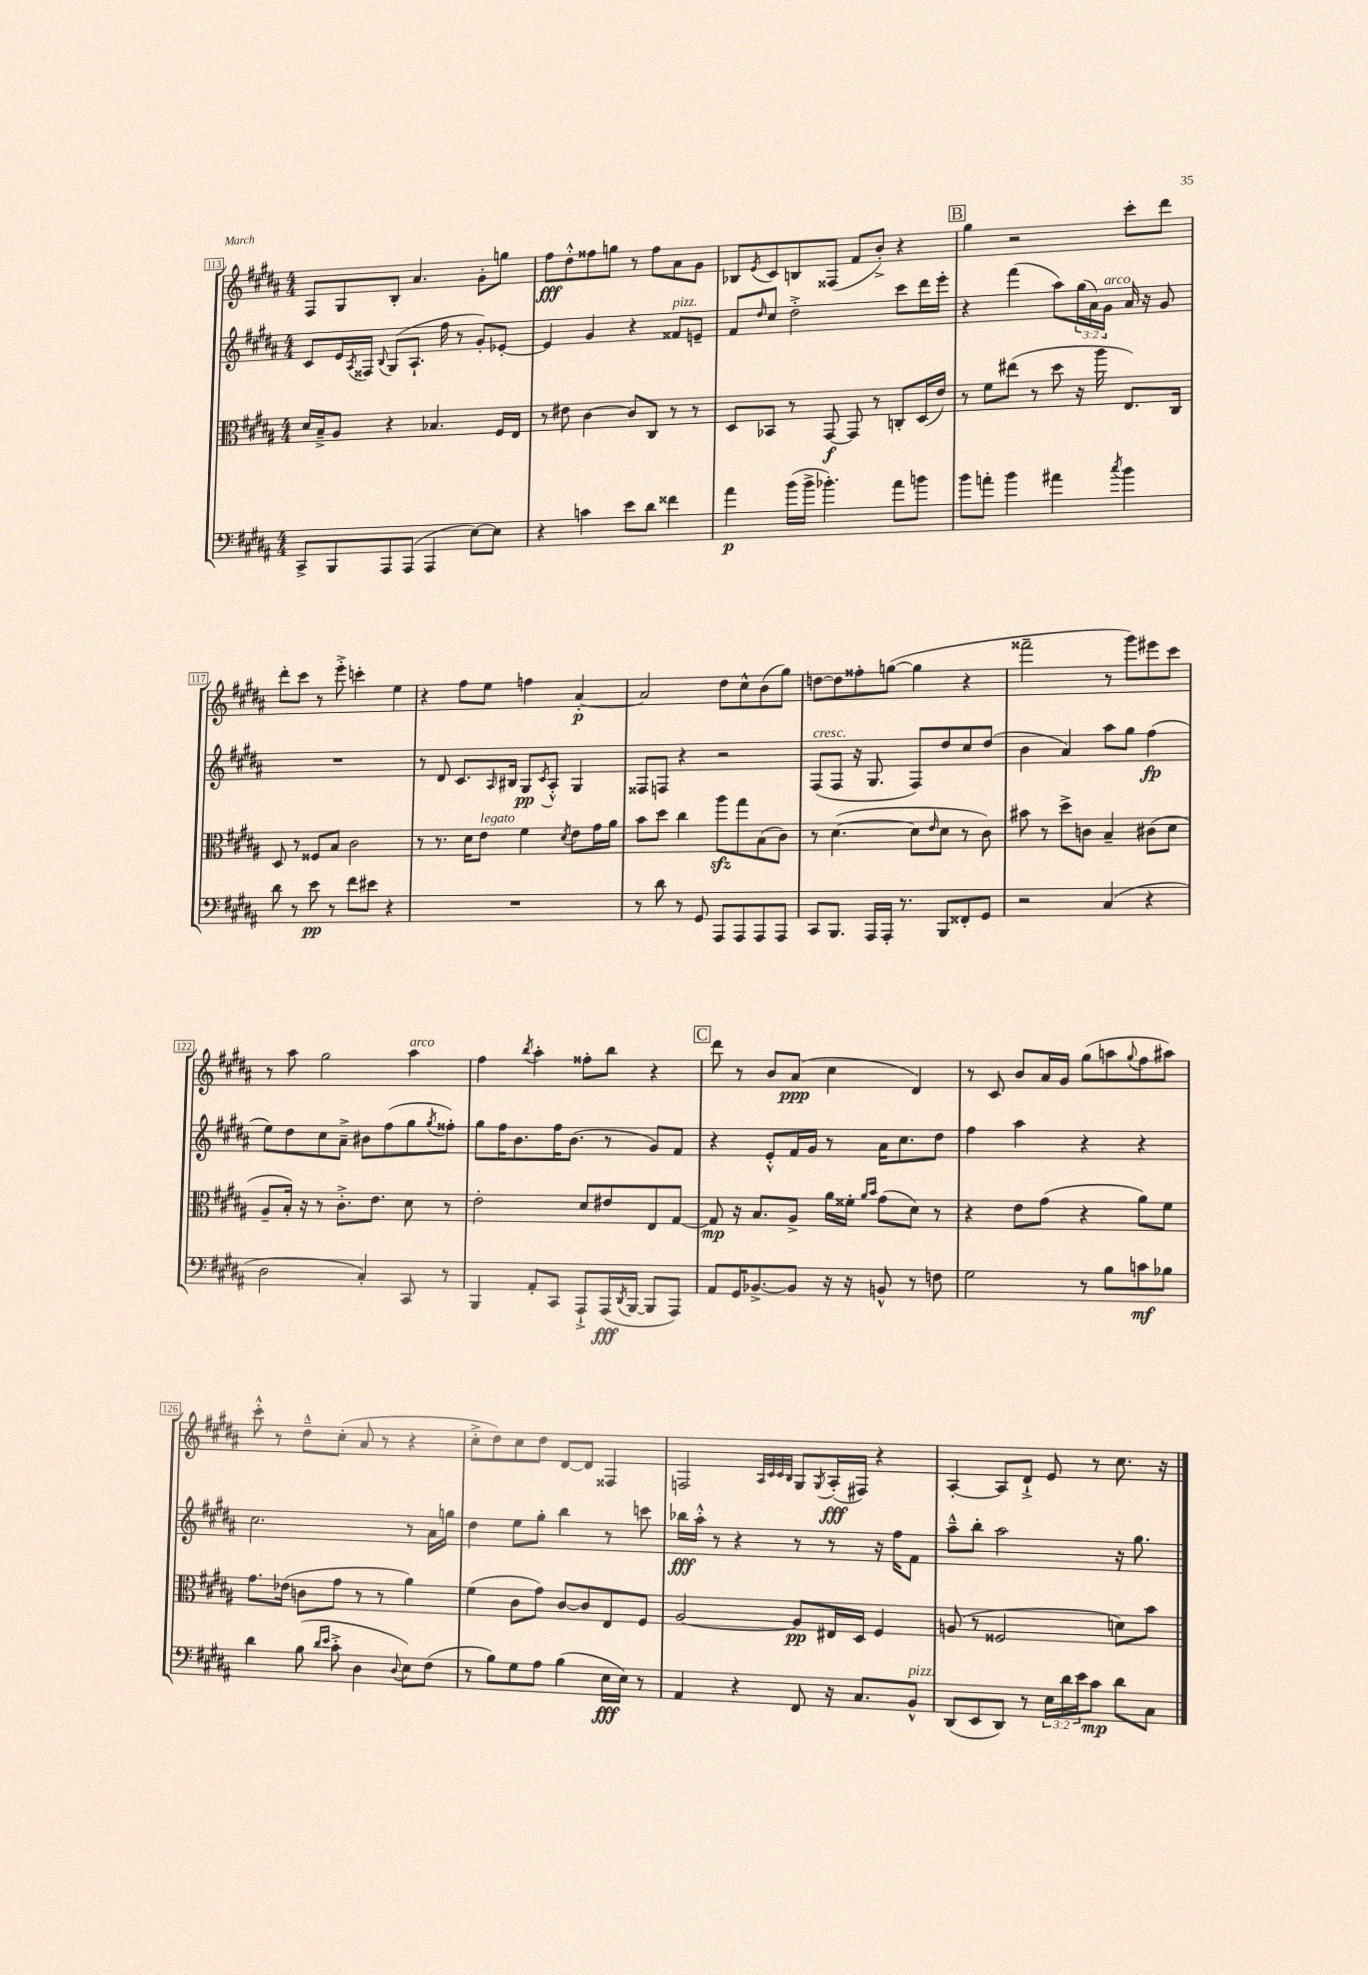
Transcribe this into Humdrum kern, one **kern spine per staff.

**kern	**kern	**kern	**kern
*staff4	*staff3	*staff2	*staff1
*clefF4	*clefC3	*clefG2	*clefG2
*k[f#c#g#d#a#]	*k[f#c#g#d#a#]	*k[f#c#g#d#a#]	*k[f#c#g#d#a#]
*M4/4	*M4/4	*M4/4	*M4/4
8CC#^/L	16d#/LL	8c#/L	8F#/L
.	16B~^/J	.	.
8BBB/	8A#/J	16e/L	8G#/
.	.	8qA#/	.
.	.	16F##/JJ	.
.	.	8qqB/	.
8AAA#/	4r	(8G#/L	8B'/J
(8AAA#/J	.	8.A#`/J	4.a#/
4AAA#/	4.B-/	.	.
.	.	16ff#\	.
.	.	8r	.
[8E\L)	.	8g#'/L)	8g#'\L
8E\]J	16F#/LL	[8e-'/J	8gg\J
.	16E/JJ	.	.
=	=	=	=
4r	8r	4e-/]	8ff#\L
.	8e#\	.	8dd#'^^\
4c\	[4c#\	4g#/	8ff##\
.	.	.	8gg\J
8e\L	8c#/]L	4r	8r
8d#\J	8C#/J	.	8ff##\L
4f##\	8r	8f##/L	8a#\
.	8r	8e~/J	8g#\J
=	=	=	=
4a#\	8D#/L	8f#/L	8B-/L
.	.	16qqdd#/	8qe/
.	8BB-/J	8cc#/J	8c#/
(16b\LL	8r	2dd#'^\	8B/
16b^\JJ	.	.	.
4.b-'\)	[8GG#/	.	(8F##/J
.	8GG#/]	.	8f#/L
.	8r	.	8b'^/J)
8a#\L	8C'/L	8ccc#\L	4r
8b\J	(16D#/L	16ddd#\L	.
.	16e/JJ)	16eee'\JJ	.
=	=	=	=
8b\L	8r	4r	4gg#\
8a'\J	8f#\L	.	.
4b\	(8ee#\J	(4fff#\	2r
.	8r	.	.
4a#\	8dd#\	8aa#\L)	.
.	16r	(24gg#\L	.
.	.	24a#\)	.
.	16aa#\	.	.
.	.	24g#\JJ	.
8qcc#/	.	.	.
4b\	8.E/L)	16a#/	8ccc#'\L
.	.	16r	.
.	.	8g#/	8ddd#\J
.	16C#/Jk	.	.
=	=	=	=
8d#\	8D#/	1r	8ddd#'\L
8r	8r	.	8ccc#\J
8e\	8F##/L	.	8r
8r	8B/J	.	8eee'^\
8f#\L	2c#\	.	4ccc'\
8e#\J	.	.	.
4r	.	.	4ee\
=	=	=	=
1r	8r	8r	4r
.	8.r	8d#/	.
.	.	8.c#/L	8ff#\L
.	16d#\LK	.	.
.	8e\J	.	8ee\J
.	.	16qqA#/	.
.	.	16B#/Jk	.
.	4f#\	8G#/L	4ff\
.	.	8qc#/	.
.	.	8A#'^^/J	.
.	8qd#/	.	.
.	8e\L	4G#/	[4a#'/
.	16g#\L	.	.
.	16a#\JJ	.	.
=	=	=	=
8r	8b\L	8F##/L	2a#/]
8d#\	8dd#\J	8F/J	.
8r	4cc#\	4r	.
8GG#/	.	.	.
8AAA#/L	8aa#\L	2r	8dd#\L
8AAA#/	8gg#\	.	8cc#^^\
8AAA#/	(8B\	.	(8b\
8AAA#/J	8c#\J)	.	8gg#\J)
=	=	=	=
8CC#/L	8r	(8F#/L	[8dd\L
8.BBB/J	([4.d#\	8F#/J	8dd\]
.	.	16r	8ff##'\
16AAA#/LL	.	8.G#/	.
16AAA#'/JJ	.	.	([8gg\J
8.r	.	.	.
.	8d#\]L	8F#/L)	4gg\]
.	16qqe/	.	.
8BBB/L	8d#\J	8dd#/	.
8FF##'/	8r	8cc#/	4r
8GG#/J	8c#\)	(8dd#/J	.
=	=	=	=
2r	8b#\	4b\	2fff##~\
.	8r	.	.
.	8dd#^\L	4a#/)	.
.	8c\J	.	.
(4C#/	4B~/	8aa#\L	8r
.	.	8gg#\J	8ggg#\L)
4r	(8c#\L	(4ff#\	8eee#\
.	8d#\J	.	8ccc#\J
=	=	=	=
2D#\	8A#~/L	8ee\L)	8r
.	16B'/Jk)	8dd#\	8aa#\
.	16r	.	.
.	8r	8cc#\	2gg#\
.	8.c#'^\L	8a#~^\J	.
4C#'/)	.	8b#\L	.
.	8.e\J	.	.
.	.	(8ff#\	.
8CC#/	8d#\	8gg#\	4aa#\
.	.	8qgg#/	.
8r	8r	8ff##'\J)	.
=	=	=	=
4BBB/	2e'\	8gg#\L	4ff#\
.	.	16ff#\K	.
.	.	8.b\	.
.	.	.	8qbb/
8AA#'/L	.	.	4aa#'\
8CC#/J	.	16ff#\K	.
.	.	(8.b\J	.
8AAA#`^/L	8d#/L	.	8ff##'\L
(16AAA#/L	8e#/	8r	8bb\J
8qDD#/	.	.	.
[16BBB/JJ	.	.	.
8BBB/]L	8E/	8g#/L)	4r
8AAA#/J)	[8G#/J	8f#/J	.
=	=	=	=
8AA#/L	8G#/]	4r	8ddd#\
16GG#/K	16r	.	8r
[8.BB-^/	8.B/L	.	.
.	.	8e'^^/L	8b/L
8BB-/]J	8A#^/J	16f#/L	(8a#/J
.	.	16g#/JJ	.
16r	16a#\LL	8r	4cc#\
16r	16f##'\JJ	.	.
.	16qqa#/LL	.	.
.	16qqb/JJ	.	.
8BB^^/	(8g#\L	16a#\LK	.
.	.	8.cc#\	.
8r	8d#\J)	.	4d#/)
8F\	8r	8dd#\J	.
=	=	=	=
2G#\	4r	4ff#\	8r
.	.	.	8c#/
.	8e\L	4aa#\	8b/L
.	(8g#\J	.	16a#/L
.	.	.	16g#/JJ
8r	4r	4r	(8gg#\L
8B\L	.	.	8aa\
.	.	.	8qqgg#/
8c\	8a#\L)	4r	8ff#\
8B-\J	8f#\J	.	8aa#\J)
=	=	=	=
4d#\	8.g#\L	2.cc#\	8ccc#'^^\
.	.	.	8r
.	(16e-\Jk	.	.
(8B\	8c\L	.	8dd#~^^\L
16qqd#/LL	.	.	.
16qqe/JJ	.	.	.
8c#'^\	8g#\J	.	(8cc#'\J
4D#\	8r	.	8a#/
.	8r	.	8r
8qqD#/	.	.	.
8E\L)	4a#\)	8r	4r
(8F#\J	.	16a#\LL	.
.	.	16gg\JJ	.
=	=	=	=
8r	(4f#\	4dd#\	8cc#'^\L
8B\L)	.	.	8dd#\)
8G#\	8c#\L	8ee\L	8cc#\
8A#\J	8g#\J)	8gg#'\J	8dd#\J
(4B\	[8c#/L	4bb\	[8d#/L
.	8c#/]	.	8d#/]J
16E\LL	8E/	8r	4F##/
16E\JJ)	.	.	.
8r	8F#/J	8ccc\	.
=	=	=	=
4AA#/	[2A#/	16bb-\LL	2F/
.	.	16aa#'^^\JJ	.
.	.	8r	.
4r	.	4r	.
.	.	.	32qqA#/LLL
.	.	.	32qqc#/
.	.	.	32qqc#/
.	.	.	32qqB/JJJ
8FF#/	8A#/]L	8r	8G#/L
.	.	.	8qG#/
16r	16E#/L	8r	(16A#'/L
8.C#/L	16D#/JJ	.	16F#/JJ)
.	4F#/	16r	4r
.	.	16ff#\LK	.
8BB^^/J	.	8f#\J	.
=	=	=	=
(8DD#/L	(8A/	8aa#~^^\L	[4A#'/
8EE/	8r	8bb'\J	.
8DD#/J)	2F##/	2aa#\	8A#/]L
8r	.	.	8d#`^/J
24E\LL	.	.	8e/
24d#\	.	.	.
24e\J	.	.	.
8c#\J	.	.	8r
8d#\L	8d\L)	16r	8.cc#\
.	.	8.gg#\	.
8C#\J	8b\J	.	.
.	.	.	16r
==	==	==	==
*-	*-	*-	*-
